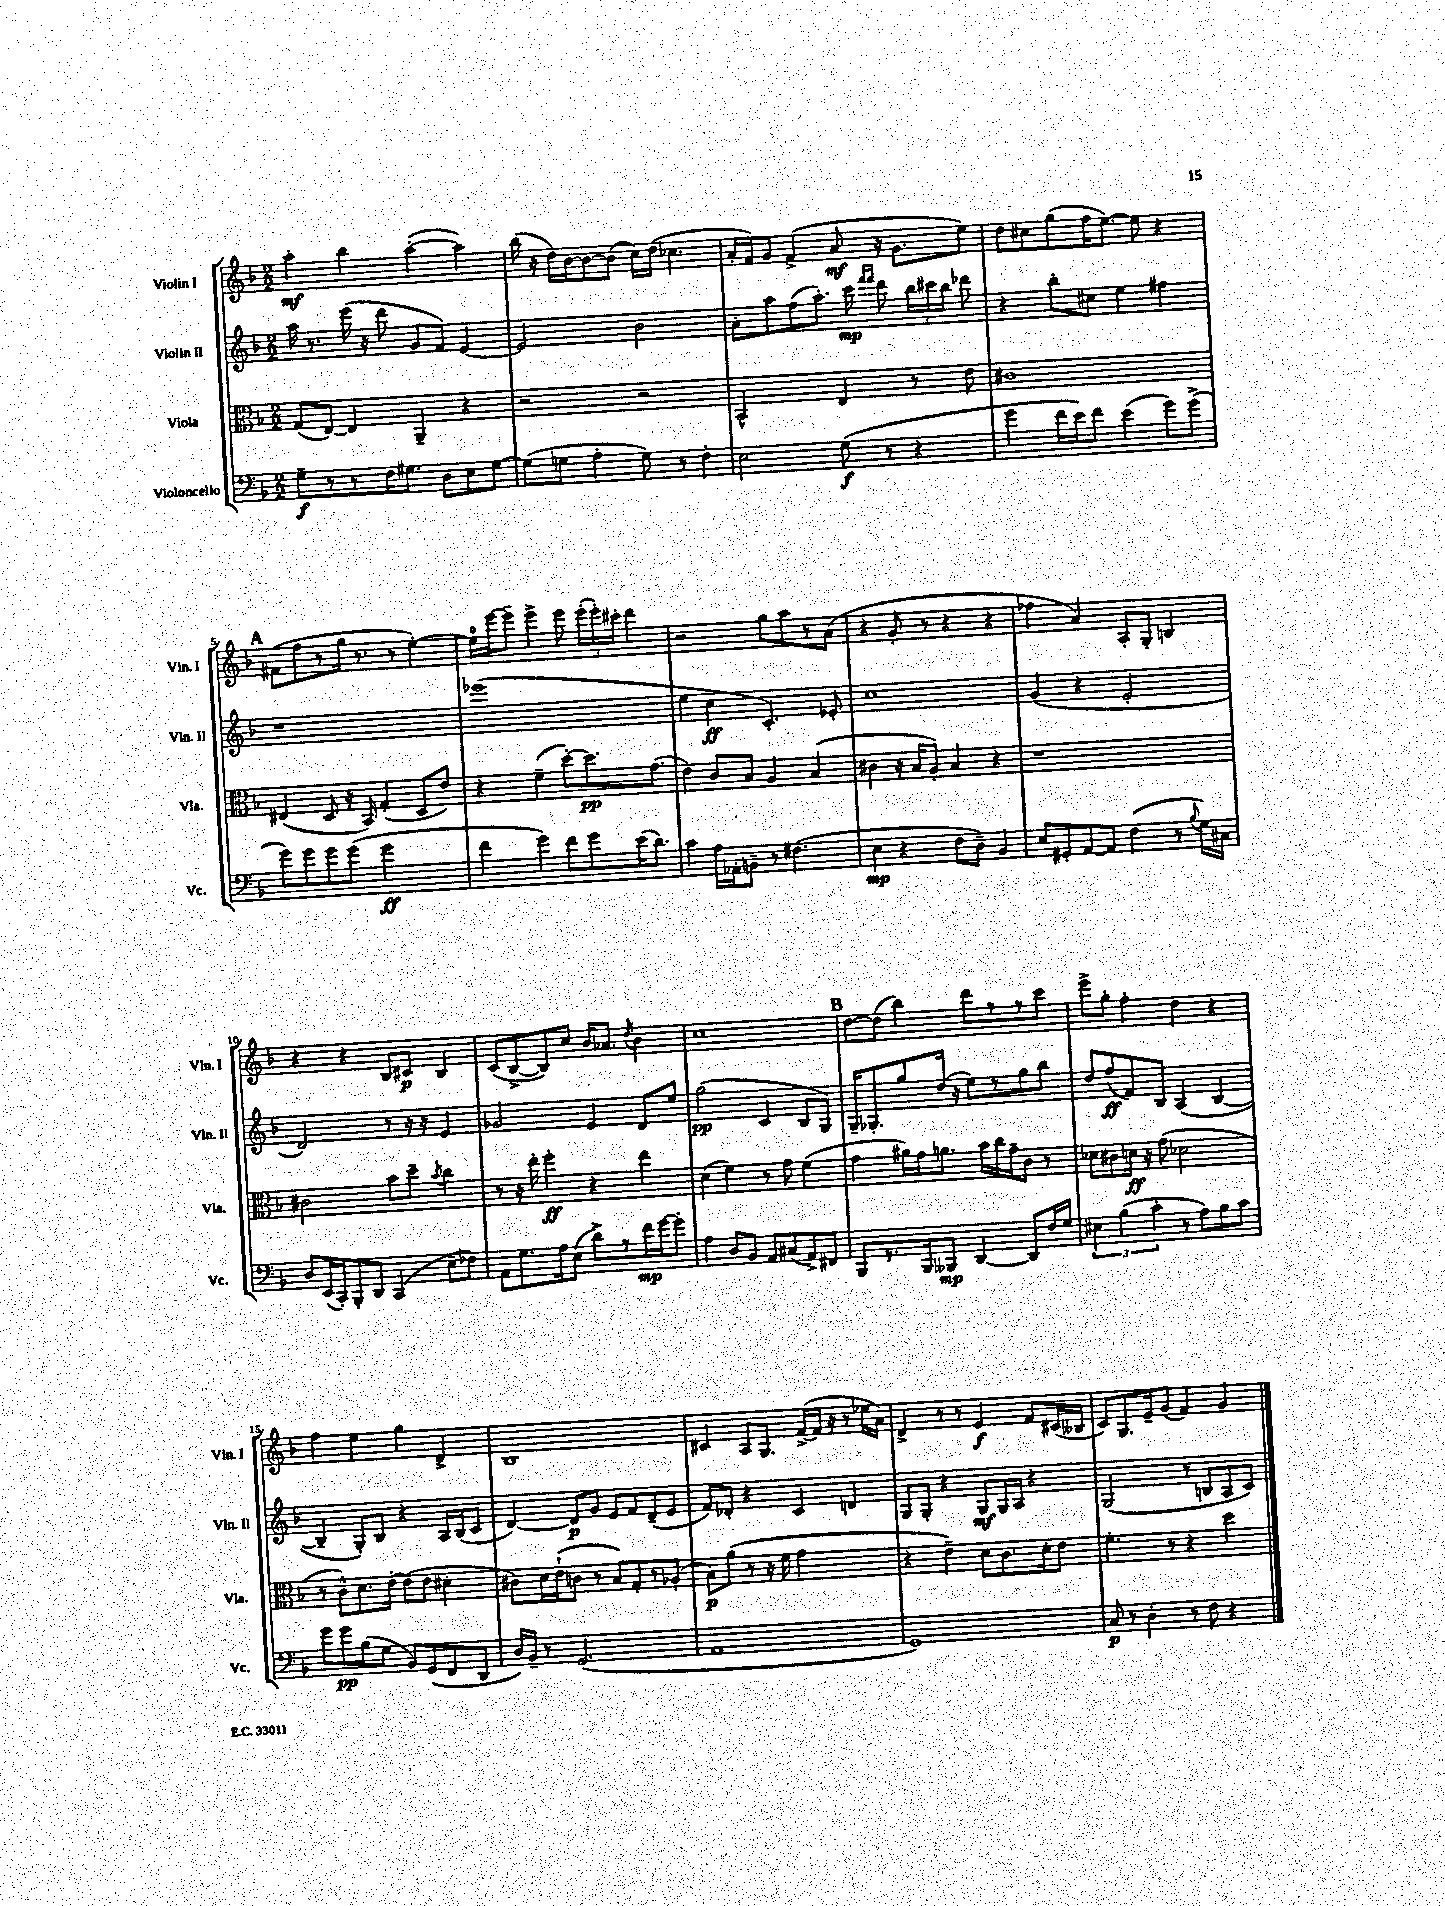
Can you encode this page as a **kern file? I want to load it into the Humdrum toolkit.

**kern	**dynam	**kern	**dynam	**kern	**dynam	**kern	**dynam
*part4	*part4	*part3	*part3	*part2	*part2	*part1	*part1
*staff4	*staff4	*staff3	*staff3	*staff2	*staff2	*staff1	*staff1
*I"Violoncello	*	*I"Viola	*	*I"Violin II	*	*I"Violin I	*
*I'Vc.	*	*I'Vla.	*	*I'Vln. II	*	*I'Vln. I	*
*clefF4	*	*clefC3	*	*clefG2	*	*clefG2	*
*k[b-]	*	*k[b-]	*	*k[b-]	*	*k[b-]	*
*M2/2	*	*M2/2	*	*M2/2	*	*M2/2	*
=1	=1	=1	=1	=1	=1	=1	=1
8G~\L	f	(8G/L	.	16aa\	.	4aa'\	mf
.	.	.	.	8.r	.	.	.
8r	.	[8E/J)	.	.	.	.	.
8r	.	4E/]	.	(16eee\	.	4bb-\	.
.	.	.	.	16r	.	.	.
16F\K	.	.	.	8ddd\	.	.	.
8.G#X\J	.	.	.	.	.	.	.
.	.	4AA~/	.	8g/L	.	([4aa'\	.
8D\L	.	.	.	8f/J)	.	.	.
8E\	.	4r	.	[4e/	.	4aa\])	.
[8G#\J	.	.	.	.	.	.	.
=2	=2	=2	=2	=2	=2	=2	=2
(8G#\L]	.	2r	.	2e/]	.	(16bb-\	.
.	.	.	.	.	.	16r	.
8Gn\J	.	.	.	.	.	16dd\LL)	.
.	.	.	.	.	.	[16b-\J	.
4A'\	.	.	.	.	.	8b-\_	.
.	.	.	.	.	.	(8b-\J]	.
8G\)	.	2r	.	2b-\	.	16cc\LL)	.
.	.	.	.	.	.	(16dd\JJ	.
8r	.	.	.	.	.	4.cc-X\	.
4F'\	.	.	.	.	.	.	.
=3	=3	=3	=3	=3	=3	=3	=3
2E\	.	2BB-^^/	.	8a'\L	.	16a'/LL	.
.	.	.	.	.	.	16f/J)	.
.	.	.	.	8aa\	.	8g/J	.
.	.	.	.	(8ff\	.	(4f^/	.
.	.	.	.	8.aa'\J)	.	.	.
(8G\	f	4E/	.	.	.	8a/	mf
.	.	.	.	16ccc\	mp	.	.
.	.	.	.	16qqfff/LL	.	.	.
.	.	.	.	16qqfff/JJ	.	.	.
8r	.	.	.	8ddd\	.	16r	.
.	.	.	.	.	.	8.g\L	.
4r	.	8r	.	24bb-\LL	.	.	.
.	.	.	.	24ccc#X\	.	.	.
.	.	.	.	24bb-\JJ	.	.	.
.	.	8e\	.	8ddd-X\	.	8ee\J)	.
=4	=4	=4	=4	=4	=4	=4	=4
4g\	.	1c#X	.	4r	.	8dd\L	.
.	.	.	.	.	.	8cc#X\	.
16f\LL	.	.	.	8bb-'\L	.	(8gg\	.
16e\J)	.	.	.	.	.	.	.
8f\J	.	.	.	8cc#X\J	.	16ff\K	.
.	.	.	.	.	.	[8.ee\J)	.
(4e\	.	.	.	4ee\	.	.	.
.	.	.	.	.	.	8ee\]	.
8g\L)	.	.	.	4ff#X\	.	4r	.
(8g^\J	.	.	.	.	.	.	.
!!LO:LB:g=z
!!LO:REH:place=s1:t=A
=5	=5	=5	=5	=5	=5	=5	=5
8g\L)	.	(4E#X/	.	1r	.	(8f#X\L	.
8g\	.	.	.	.	.	8ff\	.
8g\	.	8D/	.	.	.	8r	.
(8g\J	.	16r	.	.	.	16gg\Jk	.
.	.	16BB-/)	.	.	.	8.r	.
2g\	ff	(4G'/	.	.	.	.	.
.	.	.	.	.	.	8r	.
.	.	8D/L	.	.	.	[4ee'\)	.
.	.	8e/J)	.	.	.	.	.
=6	=6	=6	=6	=6	=6	=6	=6
4f\	.	4r	.	(1eee-X	.	16ee\LL]	.
.	.	.	.	.	.	[16eee\J	.
.	.	.	.	.	.	8eee~\J]	.
4g\)	.	(4f~\	.	.	.	4eee^\	.
8f\L	.	[8dd'\L)	.	.	.	8eee\	.
8g\	.	8.dd\]	pp	.	.	(24eee'\LL	.
.	.	.	.	.	.	24eee'\)	.
.	.	.	.	.	.	24ccc#X'\JJ	.
(16e\K	.	.	.	.	.	4ddd\	.
8.d\J)	.	(8.g\J	.	.	.	.	.
=7	=7	=7	=7	=7	=7	=7	=7
4c\	.	4e\)	.	4ee\	.	2r	.
16A\LL	.	8c/L	.	4cc\	ff	.	.
16AA-X'\J	.	.	.	.	.	.	.
8BBn~\J	.	8B-/J	.	.	.	.	.
8r	.	4A/	.	4.c'/)	.	8gg\L	.
(4.F#X\	.	.	.	.	.	8aa\	.
.	.	(4B-/	.	.	.	8r	.
.	.	.	.	8e-X'/	.	(8a\J	.
=8	=8	=8	=8	=8	=8	=8	=8
4E\	mp	4c#X\	.	1cc	.	4r	.
4r	.	16r	.	.	.	8g'/	.
.	.	16B-/KL	.	.	.	.	.
.	.	8A'/J)	.	.	.	8r	.
8F\L	.	4B-/	.	.	.	4r	.
8D~\J)	.	.	.	.	.	.	.
4BB-/	.	4r	.	.	.	4r	.
=9	=9	=9	=9	=9	=9	=9	=9
8E/L	.	1r	.	(4g/	.	4ff-X\	.
8GG#X'/	.	.	.	.	.	.	.
[8AA/	.	.	.	4r	.	4a/)	.
8AA/J]	.	.	.	.	.	.	.
(4F\	.	.	.	2e'/	.	8A'/L	.
.	.	.	.	.	.	8G'/J	.
8r	.	.	.	.	.	4Bn/	.
8qqB-/	.	.	.	.	.	.	.
16G\LL)	.	.	.	.	.	.	.
16C#X\JJ	.	.	.	.	.	.	.
!!LO:LB:g=z
=10	=10	=10	=10	=10	=10	=10	=10
8D/L	.	2c#X\	.	2d/)	.	4r	.
(16EE/L	.	.	.	.	.	.	.
16CC'/J)	.	.	.	.	.	.	.
8BBB-'/	.	.	.	.	.	4r	.
8DD/J	.	.	.	.	.	.	.
(4CC/	.	8b-\L	.	8r	.	8B-/L	.
.	.	8dd~\J	.	16r	.	8c#X/J	p
.	.	.	.	16r	.	.	.
.	.	8qb-/	.	.	.	.	.
8E~\L	.	4cc\	.	4e/	.	4B-/	.
8F-X\J)	.	.	.	.	.	.	.
=11	=11	=11	=11	=11	=11	=11	=11
8AA\L	.	8r	.	2g-X/	.	(8c/L	.
8.G\	.	16r	.	.	.	[8B-^/	.
.	.	16ee'\	.	.	.	.	.
.	.	4ff'\	ff	.	.	8B-/])	.
16A\k	.	.	.	.	.	.	.
(8E\J	.	.	.	.	.	8cc/J	.
8d^\L)	.	4r	.	4e/	.	16b-/KL	.
.	.	.	.	.	.	8.a-X/J	.
8r	.	.	.	.	.	.	.
.	.	.	.	.	.	8qdd/	.
16f\L	mp	4ee\	.	8d/L	.	4b-\	.
[16g\J	.	.	.	.	.	.	.
8g'\J]	.	.	.	8ee/J	.	.	.
=12	=12	=12	=12	=12	=12	=12	=12
4A\	.	(4d\	.	(2gg\	pp	1cc	.
8D/L	.	4f\)	.	.	.	.	.
8BB-/J	.	.	.	.	.	.	.
8AA/L	.	8r	.	4c/	.	.	.
(8C#X/	.	8g\	.	.	.	.	.
8AA^/)	.	(4f\	.	8B-/L	.	.	.
8FF#X/J	.	.	.	8G/J)	.	.	.
!!LO:REH:place=s1:t=B
=13	=13	=13	=13	=13	=13	=13	=13
8BBB-/L	.	4g\	.	16G~/KL	.	[8dd\L	.
.	.	.	.	8.G-X'/	.	.	.
8.r	.	.	.	.	.	(8dd\J]	.
.	.	16a#X\LL)	.	8gg/	.	4bb-\)	.
16BBB-/k	.	16g\J	.	.	.	.	.
8BBB--X/J	mp	8.an\J	.	(16dd/Jk	.	.	.
.	.	.	.	16r	.	.	.
[4DD/	.	.	.	8ee\L)	.	8ddd\L	.
.	.	16b-\LL	.	.	.	.	.
.	.	16cc\	.	8r	.	8r	.
.	.	16g~\J	.	.	.	.	.
8DD/L]	.	8c\J	.	8gg\	.	8r	.
16F/L	.	8r	.	8bb-\J	.	8ccc\J	.
16G/JJ	.	.	.	.	.	.	.
=14	=14	=14	=14	=14	=14	=14	=14
6E#X\	.	8d-X\L	.	8dd/L	.	8eee^\L	.
.	.	8c#X\	.	(8ff/	ff	8gg'\J	.
(6B-\	.	.	.	.	.	.	.
.	.	16dn\Jk	ff	8f/)	.	4ff'\	.
.	.	16r	.	.	.	.	.
6c'\	.	.	.	.	.	.	.
.	.	(8g\	.	8B-/J	.	.	.
8r	.	2d-X\	.	(4A/	.	4dd\	.
8A\L)	.	.	.	.	.	.	.
8B-\	.	.	.	[4B-/	.	4r	.
8c\J	.	.	.	.	.	.	.
!!LO:LB:g=z
=15	=15	=15	=15	=15	=15	=15	=15
8g\L	.	8r	.	4B-~/]	.	4ff\	.
8g\	pp	8c^^\L)	.	.	.	.	.
(8B-\	.	8.d\	.	8G'/L)	.	4ee\	.
8G\J	.	.	.	8B-/J	.	.	.
.	.	[16e'\Jk	.	.	.	.	.
8BB-/L)	.	(8e\L]	.	4r	.	4gg\	.
(8GG/	.	8e\J	.	.	.	.	.
8FF/	.	4d#X'\	.	16A/LL	.	4d^/	.
.	.	.	.	(16B-/J	.	.	.
8DD/J	.	.	.	8c/J	.	.	.
=16	=16	=16	=16	=16	=16	=16	=16
16D/LL)	.	8c#X\L)	.	[4d/)	.	1B-	.
16BB-~/JJ	.	.	.	.	.	.	.
8r	.	16d\L	.	.	.	.	.
.	.	(16e`\J	.	.	.	.	.
(2.GG/	.	8cn\J	.	8d/L]	p	.	.
.	.	8r	.	8g/J	.	.	.
.	.	8B-/L)	.	8e/L	.	.	.
.	.	8G'/	.	8f/	.	.	.
.	.	8r	.	(8d~/	.	.	.
.	.	(8A-X'/J	.	8e/J	.	.	.
=17	=17	=17	=17	=17	=17	=17	=17
1AA	.	8B-\L)	p	8f/L)	.	4c#X/	.
.	.	(8a\J	.	8d-X'/J	.	.	.
.	.	8r	.	4r	.	8A/L	.
.	.	16r	.	.	.	8.G/J	.
.	.	16f\	.	.	.	.	.
.	.	2g\	.	4c/	.	.	.
.	.	.	.	.	.	([16f^/LL	.
.	.	.	.	.	.	16f/JJ]	.
.	.	.	.	.	.	16r	.
.	.	.	.	4dn/	.	8r	.
.	.	.	.	.	.	16ee-X\LL	.
.	.	.	.	.	.	16a\JJ)	.
=18	=18	=18	=18	=18	=18	=18	=18
1GG)	.	4r	.	8G/L	.	4d^/	.
.	.	.	.	8G'/J	.	.	.
.	.	4e~\)	.	4r	.	8r	.
.	.	.	.	.	.	8r	.
.	.	8d\L	.	8G/L	mf	4e/	f
.	.	8.c\	.	16G/L	.	.	.
.	.	.	.	16A/JJ	.	.	.
.	.	.	.	4r	.	8f/L	.
.	.	16d'\k	.	.	.	.	.
.	.	8e\J	.	.	.	(16c#X/L	.
.	.	.	.	.	.	16B--X/JJ	.
=19	=19	=19	=19	=19	=19	=19	=19
8C/	p	4.f'\	.	(2G/	.	8c/L)	.
8r	.	.	.	.	.	8.G/	.
4D'\	.	.	.	.	.	.	.
.	.	.	.	.	.	16e~/k	.
.	.	8r	.	.	.	(8g/J	.
8r	.	4r	.	8r	.	4f/)	.
8F\	.	.	.	8Bn/L	.	.	.
4r	.	4dd\	.	8A/	.	4g/	.
.	.	.	.	8c/J)	.	.	.
==	==	==	==	==	==	==	==
*-	*-	*-	*-	*-	*-	*-	*-
